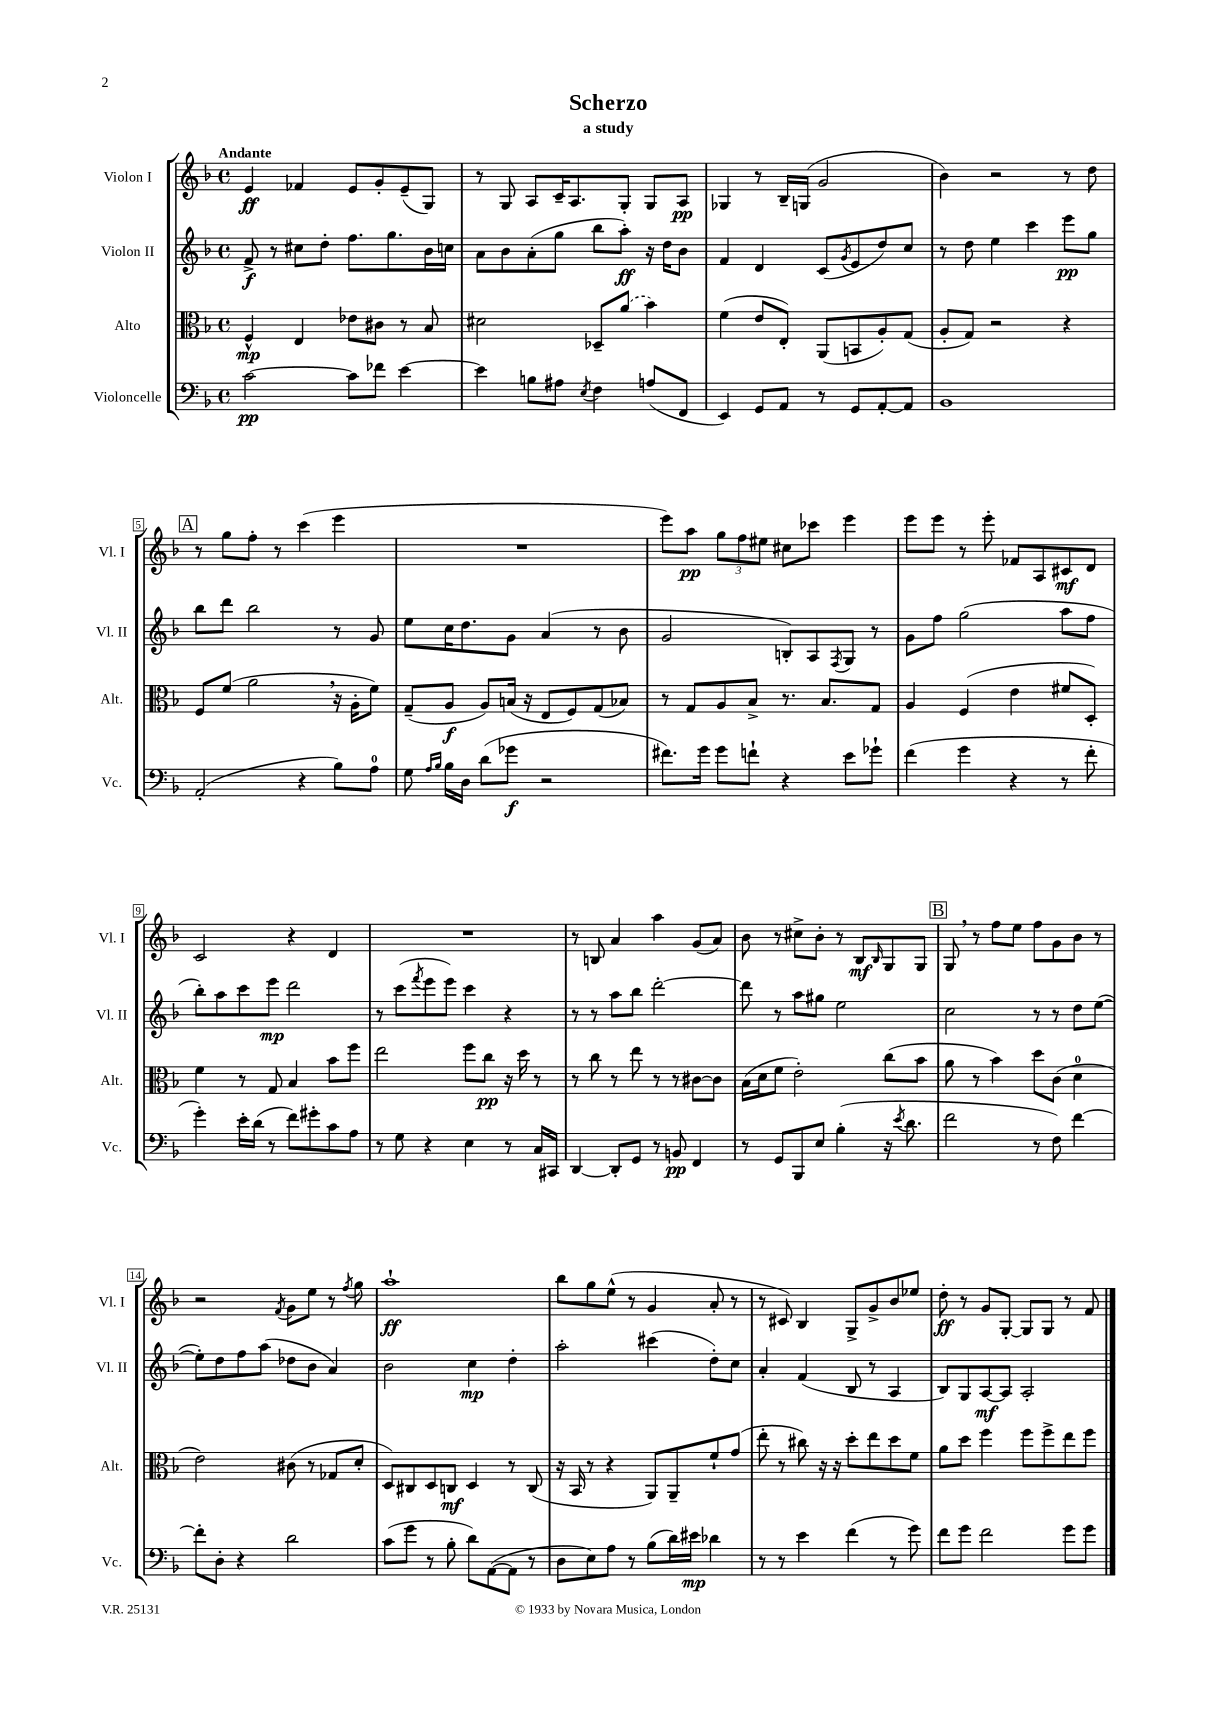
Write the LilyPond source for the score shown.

\header { title = "Scherzo" subtitle = "a study" }
<<
\new StaffGroup <<
\new Staff = "s0" \with { instrumentName = "Violon I" shortInstrumentName = "Vl. I" } {
    \clef treble \key f \major \defaultTimeSignature \time 4/4 \tempo "Andante"
    e'4\ff fes'4 e'8 g'8-. e'8--( g8) |
    r8 g8 a8 c'16-- a8. g8-. g8 a8\pp |
    ges4 r8 bes16-- g16( g'2 |
    bes'4) r2 r8 d''8 |
    \mark \markup { \box "A" } r8 g''8 f''8-. r8 c'''4( e'''4 |
    R1 |
    e'''8) a''8\pp \tuplet 3/2 { g''8 f''8 eis''8 } cis''8 ces'''8 e'''4 |
    e'''8 e'''8 r8 e'''8-. fes'8 a8 cis'8\mf d'8 |
    c'2 r4 d'4 |
    R1 |
    r8 b8 a'4 a''4 g'8( a'8) |
    bes'8 r8 cis''8-> bes'8-. r8 bes8\mf \grace { bes16 } g8 g8 |
    \mark \markup { \box "B" } g8 \breathe r8 f''8 e''8 f''8 g'8 bes'8 r8 |
    r2 \acciaccatura { f'8 } g'8 e''8 r8 \acciaccatura { f''8 } g''8 |
    a''1-!\ff |
    bes''8 g''8 e''8-^( r8 g'4 a'8-. r8 |
    r8 cis'8) bes4 g8-> g'8-> bes'8 ees''8 |
    d''8-.\ff r8 g'8 g8~-. g8 g8 r8 f'8 \bar "|." |
}
\new Staff = "s1" \with { instrumentName = "Violon II" shortInstrumentName = "Vl. II" } {
    \clef treble \key f \major \defaultTimeSignature \time 4/4
    f'8->\f r8 cis''8 d''8-. f''8. g''8. bes'16 c''16 |
    a'8 bes'8 a'8-.( g''8 bes''8 a''8-.\ff) r16 d''16 bes'8 |
    f'4 d'4 c'8( \acciaccatura { g'8 } e'8 d''8) c''8 |
    r8 d''8 e''4 c'''4 e'''8\pp g''8 |
    \mark \markup { \box "A" } bes''8 d'''8 bes''2 r8 g'8 |
    e''8 c''16 d''8. g'8 a'4( r8 bes'8 |
    g'2 b8-.) a8 \acciaccatura { f8 } g8 r8 |
    g'8 f''8 g''2( a''8 f''8 |
    bes''8-.) a''8 c'''8 e'''8\mp d'''2 |
    r8 c'''8( \acciaccatura { f'''8 } e'''8 e'''8) c'''4 r4 |
    r8 r8 a''8 bes''8 d'''2~-. |
    d'''8 r8 a''8 gis''8 e''2 |
    \mark \markup { \box "B" } c''2 r8 r8 d''8 e''8~( |
    e''8-.) d''8 f''8 a''8( des''8 bes'8 a'4) |
    bes'2 c''4\mp d''4-. |
    a''2-. cis'''4( d''8-.) c''8 |
    a'4-. f'4( bes8 r8 a4 |
    bes8) g8 a8~\mf a8 a2-. \bar "|." |
}
\new Staff = "s2" \with { instrumentName = "Alto" shortInstrumentName = "Alt." } {
    \clef alto \key f \major \defaultTimeSignature \time 4/4
    f4-^\mp e4 ees'8 cis'8 r8 bes8 |
    dis'2 des8-- \once \slurDashed a'8( bes'4) |
    f'4( e'8 e8-.) a,8( b,8 a8-.) g8( |
    a8-. g8) r2 r4 |
    \mark \markup { \box "A" } f8 f'8( a'2 \breathe r16 a16-. f'8) |
    g8--( a8\f a8) b16( r16 e8 f8) g8( bes8) |
    r8 g8 a8 bes8-> r8. bes8. g8 |
    a4 f4( e'4 fis'8 d8-.) |
    f'4 r8 g8 bes4 bes'8 f''8 |
    e''2 f''8 c''8\pp r16 d''16 r8 |
    r8 c''8 r8 e''8 r8 r8 cis'8~ cis'8 |
    bes16( d'16 f'8 e'2-.) c''8( bes'8 |
    \mark \markup { \box "B" } a'8 r8 bes'4) d''8 c'8( d'4-0 |
    e'2) cis'8( r8 ges8 d'8-. |
    d8) cis8 d8 c8\mf d4 r8 c8( |
    r16 bes,16 r8 r4 a,8) a,8-- f'8-! g'8( |
    e''8-. r8 cis''8) r16 r16 d''8-. e''8 d''8 f'8 |
    a'8 d''8 f''4 f''8 f''8-> e''8 f''8 \bar "|." |
}
\new Staff = "s3" \with { instrumentName = "Violoncelle" shortInstrumentName = "Vc." } {
    \clef bass \key f \major \defaultTimeSignature \time 4/4
    c'2~\pp c'8 fes'8 e'4~ |
    e'4 b8 ais8 \acciaccatura { e8 } f4 a8( f,8 |
    e,4) g,8 a,8 r8 g,8 a,8~-. a,8 |
    bes,1 |
    \mark \markup { \box "A" } a,2-.( r4 bes8) a8-0 |
    g8 \grace { a16 bes16 } bes16 d16 d'8( ges'8\f r2 |
    fis'8.) g'16 g'8 f'8-! r4 e'8 ges'8-! |
    f'4( g'4 r4 r8 f'8-. |
    g'4-.) e'16-. d'16( r8 f'8) gis'8-. c'8 a8 |
    r8 g8 r4 e4 r8 c16 cis,16 |
    d,4~ d,8-. g,8 r8 b,8\pp f,4 |
    r8 g,8 bes,,8 e8 bes4-.( r16 \acciaccatura { e'8 } d'8. |
    \mark \markup { \box "B" } f'2 r8 f8) f'4~ |
    f'8-. d8-. r4 d'2 |
    c'8( g'8 r8 bes8-. d'8) a,8~( a,8 r8 |
    d8 e8) a8 r8 bes8( d'16) eis'16\mp des'4 |
    r8 r8 e'4 f'4( r8 g'8) |
    f'8 g'8 f'2 g'8 g'8 \bar "|." |
}
>>
>>
\layout { \context { \Score \override BarNumber.stencil = #(make-stencil-boxer 0.1 0.3 ly:text-interface::print) } }
